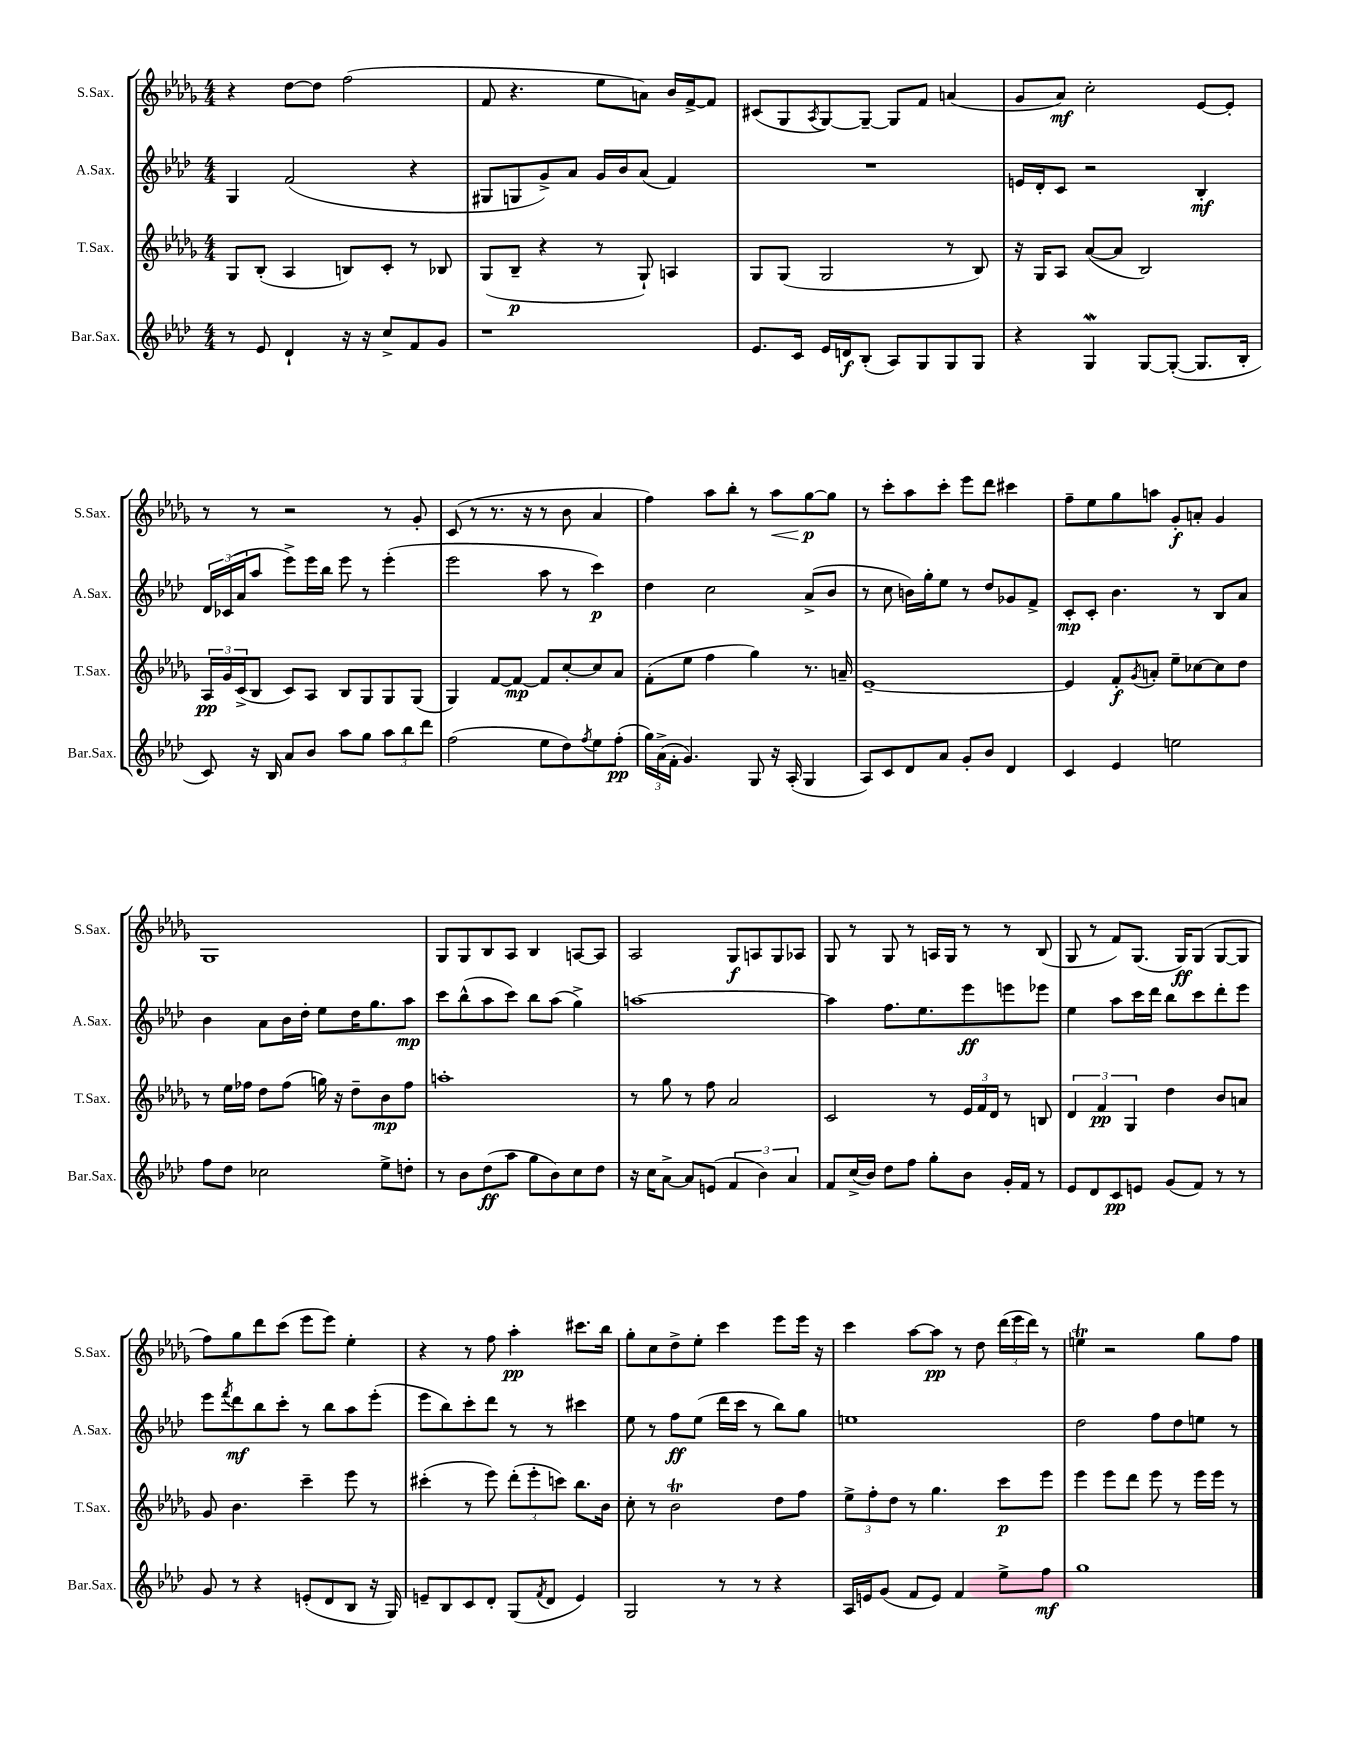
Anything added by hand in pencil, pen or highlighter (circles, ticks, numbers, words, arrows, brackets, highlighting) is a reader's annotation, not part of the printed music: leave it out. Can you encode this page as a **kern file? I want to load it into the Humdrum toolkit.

**kern	**kern	**kern	**kern
*staff4	*staff3	*staff2	*staff1
*clefG2	*clefG2	*clefG2	*clefG2
*k[b-e-a-d-]	*k[b-e-a-d-g-]	*k[b-e-a-d-]	*k[b-e-a-d-g-]
*M4/4	*M4/4	*M4/4	*M4/4
8r	8G-/L	4G/	4r
8e-/	(8B-'/J	.	.
4d-`/	4A-/	(2f/	[8dd-\L
.	.	.	8dd-\]J
16r	8B/L)	.	(2ff\
16r	.	.	.
8cc^/L	8c'/J	.	.
8f/	8r	4r	.
8g/J	8B-/	.	.
=	=	=	=
1r	(8G-/L	8G#/L	8f/
.	8B-~/J	8G/	4.r
.	4r	8g^/)	.
.	.	8a-/J	.
.	8r	16g/LL	8ee-\L
.	.	16b-/J	.
.	8G-`/)	(8a-/J	8a\J)
.	4A/	4f/)	16b-/LL
.	.	.	[16f^/J
.	.	.	8f/]J
=	=	=	=
8.e-/L	8G-/L	1r	(8c#/L
.	(8G-/J	.	8G-/
16c/Jk	.	.	.
.	.	.	8qA-/
16e-/LL	2G-/	.	[8G-/)
16d/J	.	.	.
(8B-'/J	.	.	8G-~/_J
8A-/L)	.	.	8G-/]L
8G/	.	.	8f/J
8G/	8r	.	(4a/
8G/J	8B-/)	.	.
=	=	=	=
4r	16r	16e/LL	8g-/L
.	16G-/LK	16d-'/J	.
.	8A-/J	8c/J	8a-/J)
4G/	([8a-/L	2r	2cc'\
.	8a-/]J	.	.
[8G/L	2B-/)	.	.
(8G'/_J	.	.	.
8.G/]L	.	4B-'/	[8e-/L
.	.	.	8e-'/]J
16B-'/Jk	.	.	.
=	=	=	=
8c/)	24A-/LL	24d-/LL	8r
.	24g-/	(24c-/	.
.	(24c^/J	24a-/J	.
16r	8B-/J	8aa-/J	8r
16B-/	.	.	.
8a-/L	8c/L)	8eee-^\L)	2r
8b-/J	8A-/J	16eee-\L	.
.	.	16bb-\JJ	.
8aa-\L	8B-/L	8eee-\	.
8gg\J	8G-/	8r	.
12aa-\L	8G-/	(4eee-'\	8r
12bb-\	.	.	.
.	(8G-/J	.	8g-'/
12ddd-\J	.	.	.
=	=	=	=
(2ff\	4G-/)	2eee-\	(8c/
.	.	.	8r
.	[8f/L	.	8.r
.	8f/_J	.	.
.	.	.	16r
8ee-\L	8f/]L	8aa-\	8r
8dd-\)	[8cc'/	8r	8b-\
8qff/	.	.	.
8ee-\	8cc/]	4ccc\)	4a-/
(8ff'\J	8a-/J	.	.
=	=	=	=
24gg\LL)	(8f'\L	4dd-\	4ff\)
(24a-^\	.	.	.
24f'\JJ	.	.	.
4.g/)	8ee-\J	.	.
.	4ff\	2cc\	8aa-\L
.	.	.	8bb-'\J
8G/	4gg-\)	.	8r
16r	.	.	8aa-\L
(16A-'/	.	.	.
4G/	8.r	(8a-^/L	[8gg-\
.	.	8b-/J	8gg-\]J
.	16a~/	.	.
=	=	=	=
8A-/L)	[1e-~	8r	8r
8c/	.	8cc\	8ccc'\L
8d-/	.	16b\LL)	8aa-\
.	.	16gg'\J	.
8a-/J	.	8ee-\J	8ccc'\J
8g'/L	.	8r	8eee-\L
8b-/J	.	8dd-/L	8ddd-\J
4d-/	.	8g-/	4ccc#\
.	.	8f^/J	.
=	=	=	=
4c/	4e-/]	8c'/L	8ff~\L
.	.	8c'/J	8ee-\
4e-/	8f'/L	4.b-\	8gg-\
.	8qg-/	.	.
.	8a'/J	.	8aa\J
2ee\	8ee-~\L	.	8g-'/L
.	[8cc-\	8r	8a'/J
.	8cc-\]	8B-/L	4g-/
.	8dd-\J	8a-/J	.
=	=	=	=
8ff\L	8r	4b-\	1G-
8dd-\J	16ee-\LL	.	.
.	16ff-\JJ	.	.
2cc-\	8dd-\L	8a-\L	.
.	(8ff-\J	16b-\L	.
.	.	16dd-'\JJ	.
.	16gg\)	8ee-\L	.
.	16r	.	.
.	8dd-~\L	16dd-\K	.
.	.	8.gg\	.
8ee-^\L	8b-\	.	.
8dd'\J	8ff-\J	8aa-\J	.
=	=	=	=
8r	1aa'	8ccc\L	8G-/L
8b-\L	.	(8bb-^^\	8G-/
(8dd-\	.	8aa-\	8B-/
8aa-\J	.	8ccc\J)	8A-/J
8gg\L	.	8bb-\L	4B-/
8b-\)	.	(8aa-\J	.
8cc\	.	4gg^\)	[8A/L
8dd-\J	.	.	8A/]J
=	=	=	=
16r	8r	[1aa	2A-/
16cc\LK	.	.	.
[8a-^\J	8gg-\	.	.
8a-/]L	8r	.	.
(8e/J	8ff\	.	.
6f/	2a-/	.	8G-/L
.	.	.	8A/
6b-\)	.	.	.
.	.	.	8G-/
6a-/	.	.	.
.	.	.	8A-/J
=	=	=	=
8f/L	2c/	4aa\]	8G-/
(16cc^/L	.	.	8r
16b-/JJ)	.	.	.
8dd-\L	.	8.ff\L	8G-/
8ff\J	.	.	8r
.	.	8.ee-\	.
8gg'\L	8r	.	16A/LL
.	.	.	16G-/JJ
8b-\J	24e-/LL	8eee-\	8r
.	24f/	.	.
.	24d-/JJ	.	.
16g'/LL	8r	8eee\	8r
16f/JJ	.	.	.
8r	8B/	8eee-\J	(8B-/
=	=	=	=
8e-/L	6d-/	4ee-\	8G-/
8d-/	.	.	8r
.	6f/	.	.
8c/	.	8aa-\L	8f/L)
.	6G-/	.	.
8e/J	.	16ccc\L	(8.G-/J
.	.	16ddd-\JJ	.
(8g/L	4dd-\	8bb-\L	.
.	.	.	16G-/LK)
8f/J)	.	8ccc\	(8G-/J
8r	8b-/L	8ddd-'\	[8G-/L
8r	8a/J	8eee-\J	8G-/]J
=	=	=	=
8g/	8g-/	8eee-\L	8ff\L)
.	.	8qfff/	.
8r	4.b-\	8ddd-\	8gg-\
4r	.	8bb-\	8ddd-\
.	.	8ccc'\J	(8ccc\J
(8e'/L	4ccc~\	8r	8eee-\L
8d-/	.	8bb-\L	8eee-\J)
8B-/J	8eee-\	8aa-\	4ee-'\
16r	8r	(8eee-'\J	.
16G/)	.	.	.
=	=	=	=
8e~/L	(4ccc#'\	8eee-\L	4r
8B-/	.	8bb-\)	.
8c/	8r	8ccc'\	8r
8d-'/J	8eee-\)	8ddd-\J	8ff\
(8G/L	(12ddd-'\L	8r	4aa-'\
.	12eee-'\	.	.
8qf/	.	.	.
8d-/J	.	8r	.
.	12ccc\J)	.	.
4e/)	8.bb-\L	4ccc#\	8.ccc#\L
.	16b-\Jk	.	16bb-\Jk
=	=	=	=
2G/	8cc'\	8ee-\	8gg-'\L
.	8r	8r	8cc\
.	2b-\	8ff\L	8dd-^\
.	.	(8ee-\J	8ee-'\J
8r	.	16ddd-\LL	4ccc\
.	.	16ccc\JJ	.
8r	.	8r	.
4r	8dd-\L	8bb-\L)	8eee-\L
.	8ff\J	8gg\J	16eee-\Jk
.	.	.	16r
=	=	=	=
16A-/LL	12ee-^\L	1ee	4ccc\
16e/J	.	.	.
.	12ff'\	.	.
(8g/J	.	.	.
.	12dd-\J	.	.
8f/L	8r	.	[8aa-\L
8e/J)	4.gg-\	.	8aa-\]J
4f/	.	.	8r
.	.	.	8dd-\
8ee-^\L	8ccc\L	.	(24ddd-\LL
.	.	.	24eee-\
.	.	.	24ddd-\JJ)
8ff\J	8eee-\J	.	8r
=	=	=	=
1gg	4eee-\	2dd-\	4ee\
.	8eee-\L	.	2r
.	8ddd-\J	.	.
.	8eee-\	8ff\L	.
.	8r	8dd-\	.
.	16eee-\LL	8ee\J	8gg-\L
.	16eee-\JJ	.	.
.	8r	8r	8ff\J
==	==	==	==
*-	*-	*-	*-
